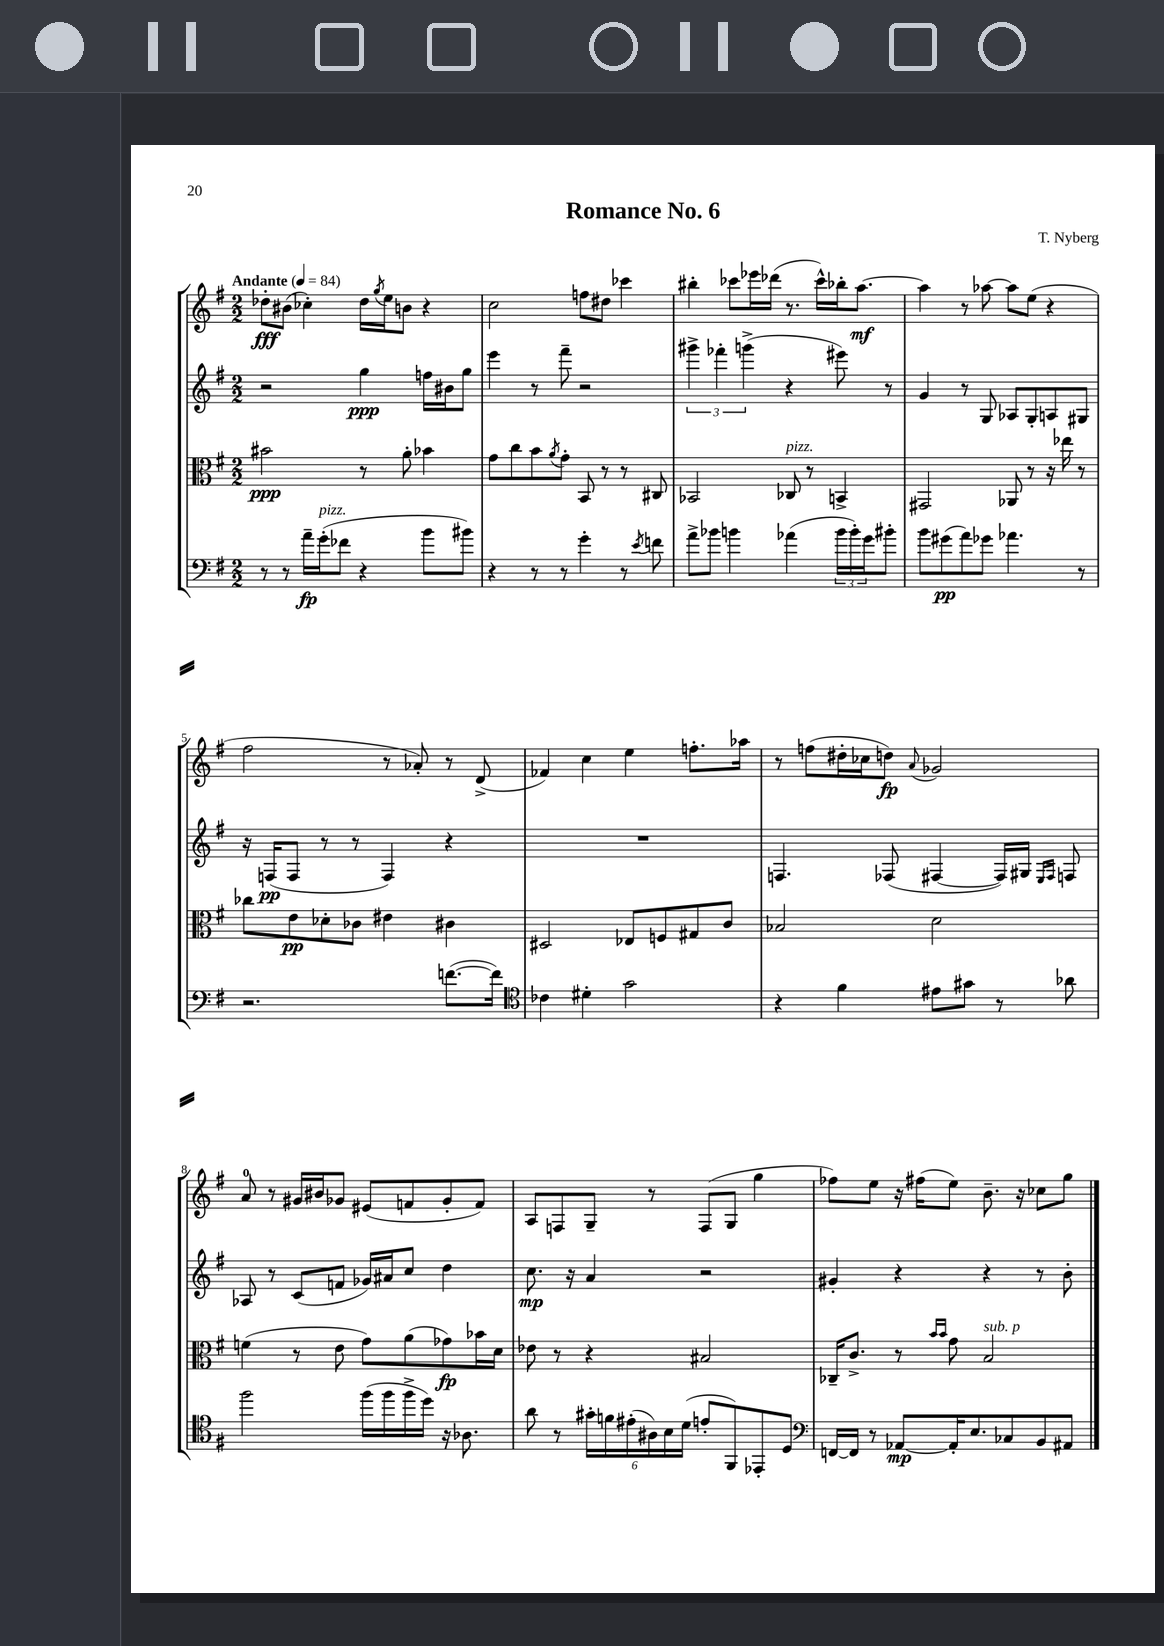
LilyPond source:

\header { title = "Romance No. 6" composer = "T. Nyberg" }
<<
\new StaffGroup <<
\new Staff = "s0" {
    \clef treble \key g \major \numericTimeSignature \time 2/2 \tempo "Andante" 4 = 84
    des''8-.\fff bis'8( ces''4-.) des''16 \acciaccatura { g''8 } e''16 b'8 r4 |
    c''2 f''8 dis''8 ces'''4 |
    bis''4-. ces'''8 ees'''16 des'''16( r8. ces'''16-^) bes''16-. a''8.~\mf |
    a''4 r8 aes''8~ aes''8 e''8( r4 |
    fis''2 r8 aes'8-.) r8 d'8->( |
    fes'4) c''4 e''4 f''8.-. aes''16 |
    r8 f''8( dis''16-. ces''16 d''8\fp) \appoggiatura { a'8 } ges'2 |
    a'8-0 r8 gis'16 bis'16 ges'8 eis'8( f'8 ges'8-. f'8) |
    a8 f8 g8-- r8 f8( g8 g''4 |
    fes''8) e''8 r16 fis''16( e''8) b'8.-- r16 ces''8 g''8 \bar "|." |
}
\new Staff = "s1" {
    \clef treble \key g \major \numericTimeSignature \time 2/2
    r2 g''4\ppp f''16 bis'16 g''8 |
    e'''4 r8 fis'''8-- r2 |
    \tuplet 3/2 { gis'''4-> fes'''4-. g'''4->( } r4 eis'''8) r8 |
    g'4 r8 g8 aes8 g8-. a8 gis8 |
    r16 f16\pp( f8 r8 r8 f4) r4 |
    R1 |
    f4. fes8( fis4~ fis16) gis16 \grace { e16 fis16 } f8 |
    aes8 r8 c'8( f'8 ges'16) ais'16 c''8 d''4 |
    c''8.\mp r16 a'4 r2 |
    gis'4-. r4 r4 r8 b'8-. \bar "|." |
}
\new Staff = "s2" {
    \clef alto \key g \major \numericTimeSignature \time 2/2
    bis'2\ppp r8 a'8-. bes'4 |
    g'8 c''8 b'8 \acciaccatura { a'8 } g'8-. b,8 r8 r8 cis8 |
    bes,2 ces8^\markup { \italic "pizz." } r8 b,4-> |
    gis,2 aes,8 r8 r16 ees''16 r8 |
    ces''8 e'8\pp des'8-. ces'8 eis'4 cis'4 |
    dis2 ees8 f8 gis8 c'8 |
    bes2 d'2 |
    f'4( r8 e'8 g'8) a'8( ges'8\fp) bes'16 d'16 |
    ees'8 r8 r4 bis2 |
    ces16-- c'8.-> r8 \grace { b'16 b'16 } g'8 b2^\markup { \italic "sub. p" } \bar "|." |
}
\new Staff = "s3" {
    \clef bass \key g \major \numericTimeSignature \time 2/2
    r8 r8 a'16--\fp g'16-.^\markup { \italic "pizz." }( fes'8 r4 b'8 bis'8) |
    r4 r8 r8 g'4-. r8 \acciaccatura { e'8 } f'8 |
    a'8-> bes'8 b'4 aes'4( \tuplet 3/2 { b'16 b'16-.) g'16 } bis'8-. |
    b'8 gis'8\pp( a'8) ges'8 aes'4. r8 |
    r2. f'8.~( f'16) |
    \clef tenor ces'4 dis'4-. g'2 |
    r4 fis'4 eis'8 gis'8 r8 aes'8 |
    fis''2 fis''16( fis''16 fis''16-> d''16) r16 aes8. |
    a'8 r8 \tuplet 6/4 { gis'16-. f'16 eis'16-.( ais16) b16 d'16( } e'8-. fis,8) ees,8-. d8 |
    \clef bass f,16~ f,16 r8 aes,8~\mp aes,16-. e8. ces8 b,8 ais,8 \bar "|." |
}
>>
>>
